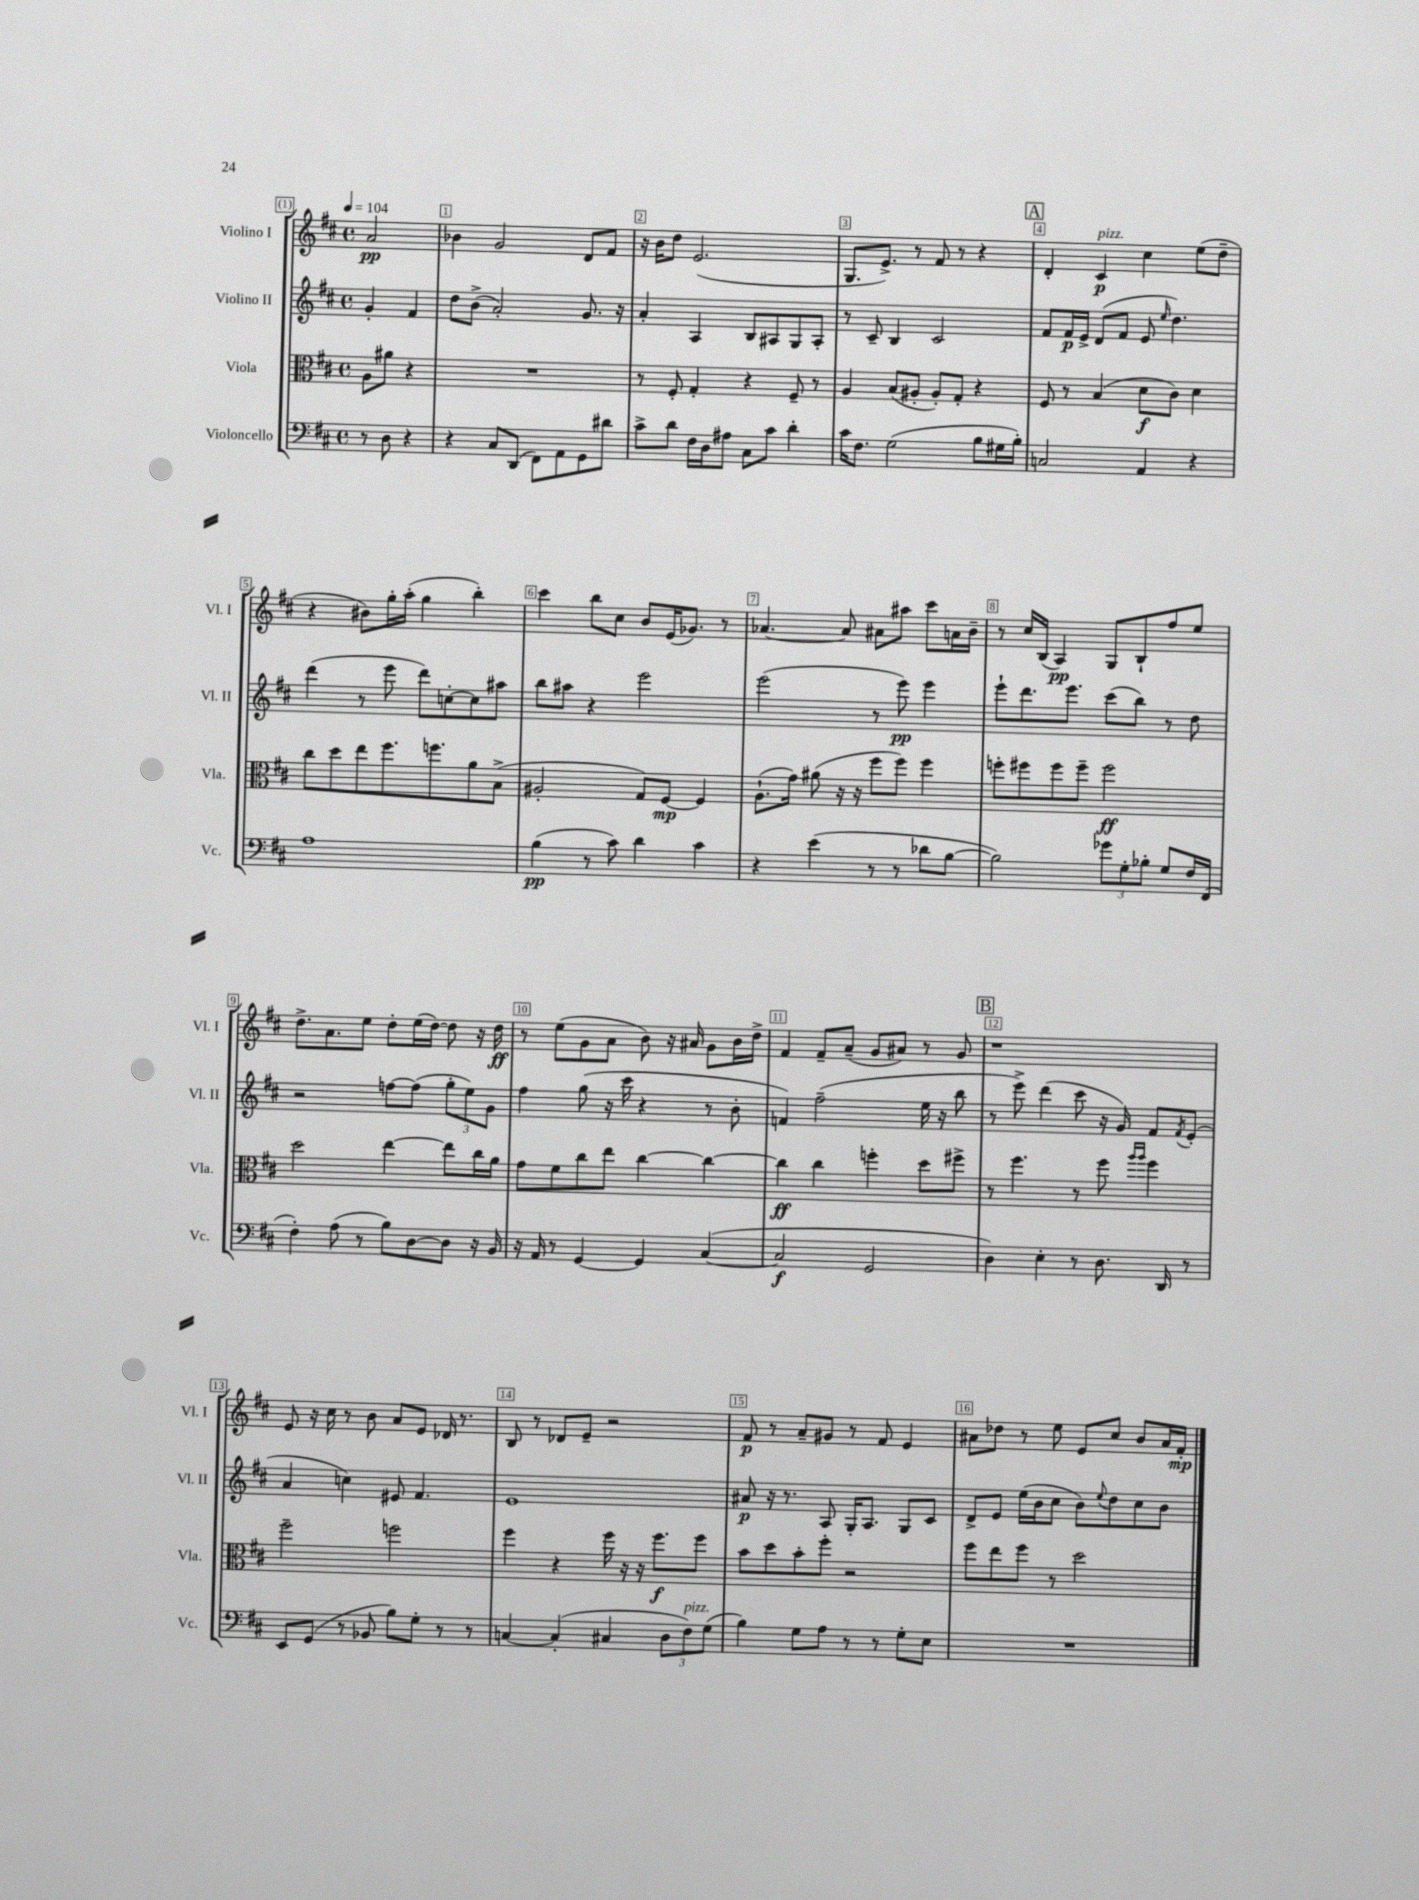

**kern	**kern	**kern	**kern
*staff4	*staff3	*staff2	*staff1
*clefF4	*clefC3	*clefG2	*clefG2
*k[f#c#]	*k[f#c#]	*k[f#c#]	*k[f#c#]
*M4/4	*M4/4	*M4/4	*M4/4
*met(c)	*met(c)	*met(c)	*met(c)
*MM104	*MM104	*MM104	*MM104
8r	8A	4g'	2a
8D	8a#	.	.
4r	4r	4f#	.
=	=	=	=
4r	1r	8dd	4b-
.	.	(8b^	.
8C#	.	2a')	2g
(8DD	.	.	.
8FF#)	.	.	.
8AA	.	.	.
8GG	.	8.g	8d
8d#	.	.	8f#
.	.	16r	.
=	=	=	=
8c#^	8r	4a'	16r
.	.	.	16b
8d	8F#'	.	8dd
16F#	4G'	4A	(2.e
16D	.	.	.
8A#	.	.	.
8C#	4r	8B	.
8c#	.	8A#	.
4d'	8F#~	8G	.
.	8r	8A#'	.
=	=	=	=
16c#	4A	8r	8.G
8.F#	.	.	.
.	.	8c#~	.
.	.	.	8.e^)
(2G	(8B	4B	.
.	8A#'	.	8r
.	8A#')	2c#	8f#
.	8G'	.	8r
8B	4r	.	4r
16G#	.	.	.
16B')	.	.	.
=	=	=	=
2C	8F#	8f#	4d'
.	8r	16f#	.
.	.	16e^	.
.	(4B	(8d	4c#
.	.	8f#	.
4AA	8d	8e	4cc#
.	.	16qqee	.
.	8c#)	4.dd)	.
4r	4d	.	(8ee
.	.	.	8dd~
=	=	=	=
1A	8cc#	(4ddd	4r
.	8dd	.	.
.	8ee	8r	8b#)
.	8.ff#	8eee	16gg'
.	.	.	(16aa'
.	.	8ddd)	4gg
.	8.ff	.	.
.	.	[8cc'	.
.	8a	8cc]	4bb')
.	(8B^	8aa#	.
=	=	=	=
(4B	2A#'	8bb	4ccc#
.	.	8aa#	.
8r	.	4r	8bb
8c#)	.	.	8cc#
4d	8G)	2eee	8b
.	[8F#	.	(16e
.	.	.	8.g-)
4c#	4F#]	.	.
.	.	.	8r
=	=	=	=
4r	(8.A`	(2eee	[4.a-
.	16g)	.	.
(4e	(8a#	.	.
.	16r	.	8a-]
.	16r	.	.
8r	8ff#	8r	8a#
8r	8ff#)	8eee)	8aa#
8d-	4ff#	4eee	8ccc#
[8B	.	.	16a
.	.	.	16b~
=	=	=	=
2B])	8ff'	8eee`	8r
.	8ff#	8.ddd	16cc#
.	.	.	(16B
.	8ff#	.	4A)
.	.	8.eee	.
.	8ff#~	.	.
12g-	2ff#	(8ccc#	8G
12G'	.	.	.
.	.	8bb)	8B`
12B-'	.	.	.
8G	.	8r	8ff#
16F#	.	8dd	8ee
(16FF#	.	.	.
=	=	=	=
4F#')	2dd	2r	8.dd^
.	.	.	8.a
(8A	.	.	.
8r	.	.	8ee
8B)	[4ee	[8ff	8dd'
[8D	.	(8ff]	(16ee
.	.	.	[16dd)
8D]	8ee]	12gg'	8dd]
.	.	12ee)	.
16r	16cc#	.	16r
.	.	12g	.
16BB	16a	.	16dd
=	=	=	=
16r	8g	4ff#	8r
16AA	.	.	.
8r	8f#	.	(8ee
[4GG	8cc#	(8gg	8g
.	8ee	16r	8a
.	.	16ccc#	.
4GG]	[4cc#	4r	8b)
.	.	.	16r
.	.	.	16a#
([4C#	4cc#_	8r	8g
.	.	8b'	16b
.	.	.	16dd^
=	=	=	=
2C#]	4cc#]	4f)	4f#
.	4cc#	(2ff#~	8f#~
.	.	.	(8a~
2GG	4ff'	.	8g
.	.	.	8a#)
.	8dd	16ee	8r
.	.	16r	.
.	8ff#^	8bb	8g
=	=	=	=
4D)	8r	8r	1r
.	4.ff#	8eee^)	.
4E'	.	(4ddd	.
8r	8r	8ccc#	.
8.D	8ff#	16r	.
.	.	16g)	.
.	16qqaa	.	.
.	16qqaa	.	.
.	4ff#	8f#	.
16DD	.	.	.
.	.	8qf#	.
8r	.	(8e'	.
=	=	=	=
8EE	2ff#~	4a	8e
(8GG	.	.	16r
.	.	.	16cc#
8r	.	4cc)	8r
8BB-	.	.	8b
8B)	2ff	8e#	8a
8G'	.	4.f#	8e
8r	.	.	16d-
.	.	.	8.r
8r	.	.	.
=	=	=	=
[4C	4ff#	1e	8B
.	.	.	8r
(4C']	4r	.	8d-
.	.	.	8e~
4C#	16ff#	.	2r
.	16r	.	.
.	16r	.	.
.	8.ff#	.	.
12D	.	.	.
12F#)	.	.	.
.	8ff#	.	.
(12G	.	.	.
=	=	=	=
4B)	8b	8a#	8f#
.	8dd	16r	8r
.	.	8.r	.
8G	8b'	.	8a~
8A	8ff#'	8A	8g#
8r	2r	16G'	8r
.	.	8.A	.
8r	.	.	8f#
8G'	.	8G	4e
8E	.	8c#	.
=	=	=	=
1r	8ff#	8d^	8a#
.	8ee	8e	8dd-
.	8ff#	(16ee	8r
.	.	16b	.
.	8r	8cc#	8ee
.	2dd	8b)	8e
.	.	8qqee	.
.	.	8dd	8cc#
.	.	8cc#	8b
.	.	8b	16a#
.	.	.	16f#'
==	==	==	==
*-	*-	*-	*-
